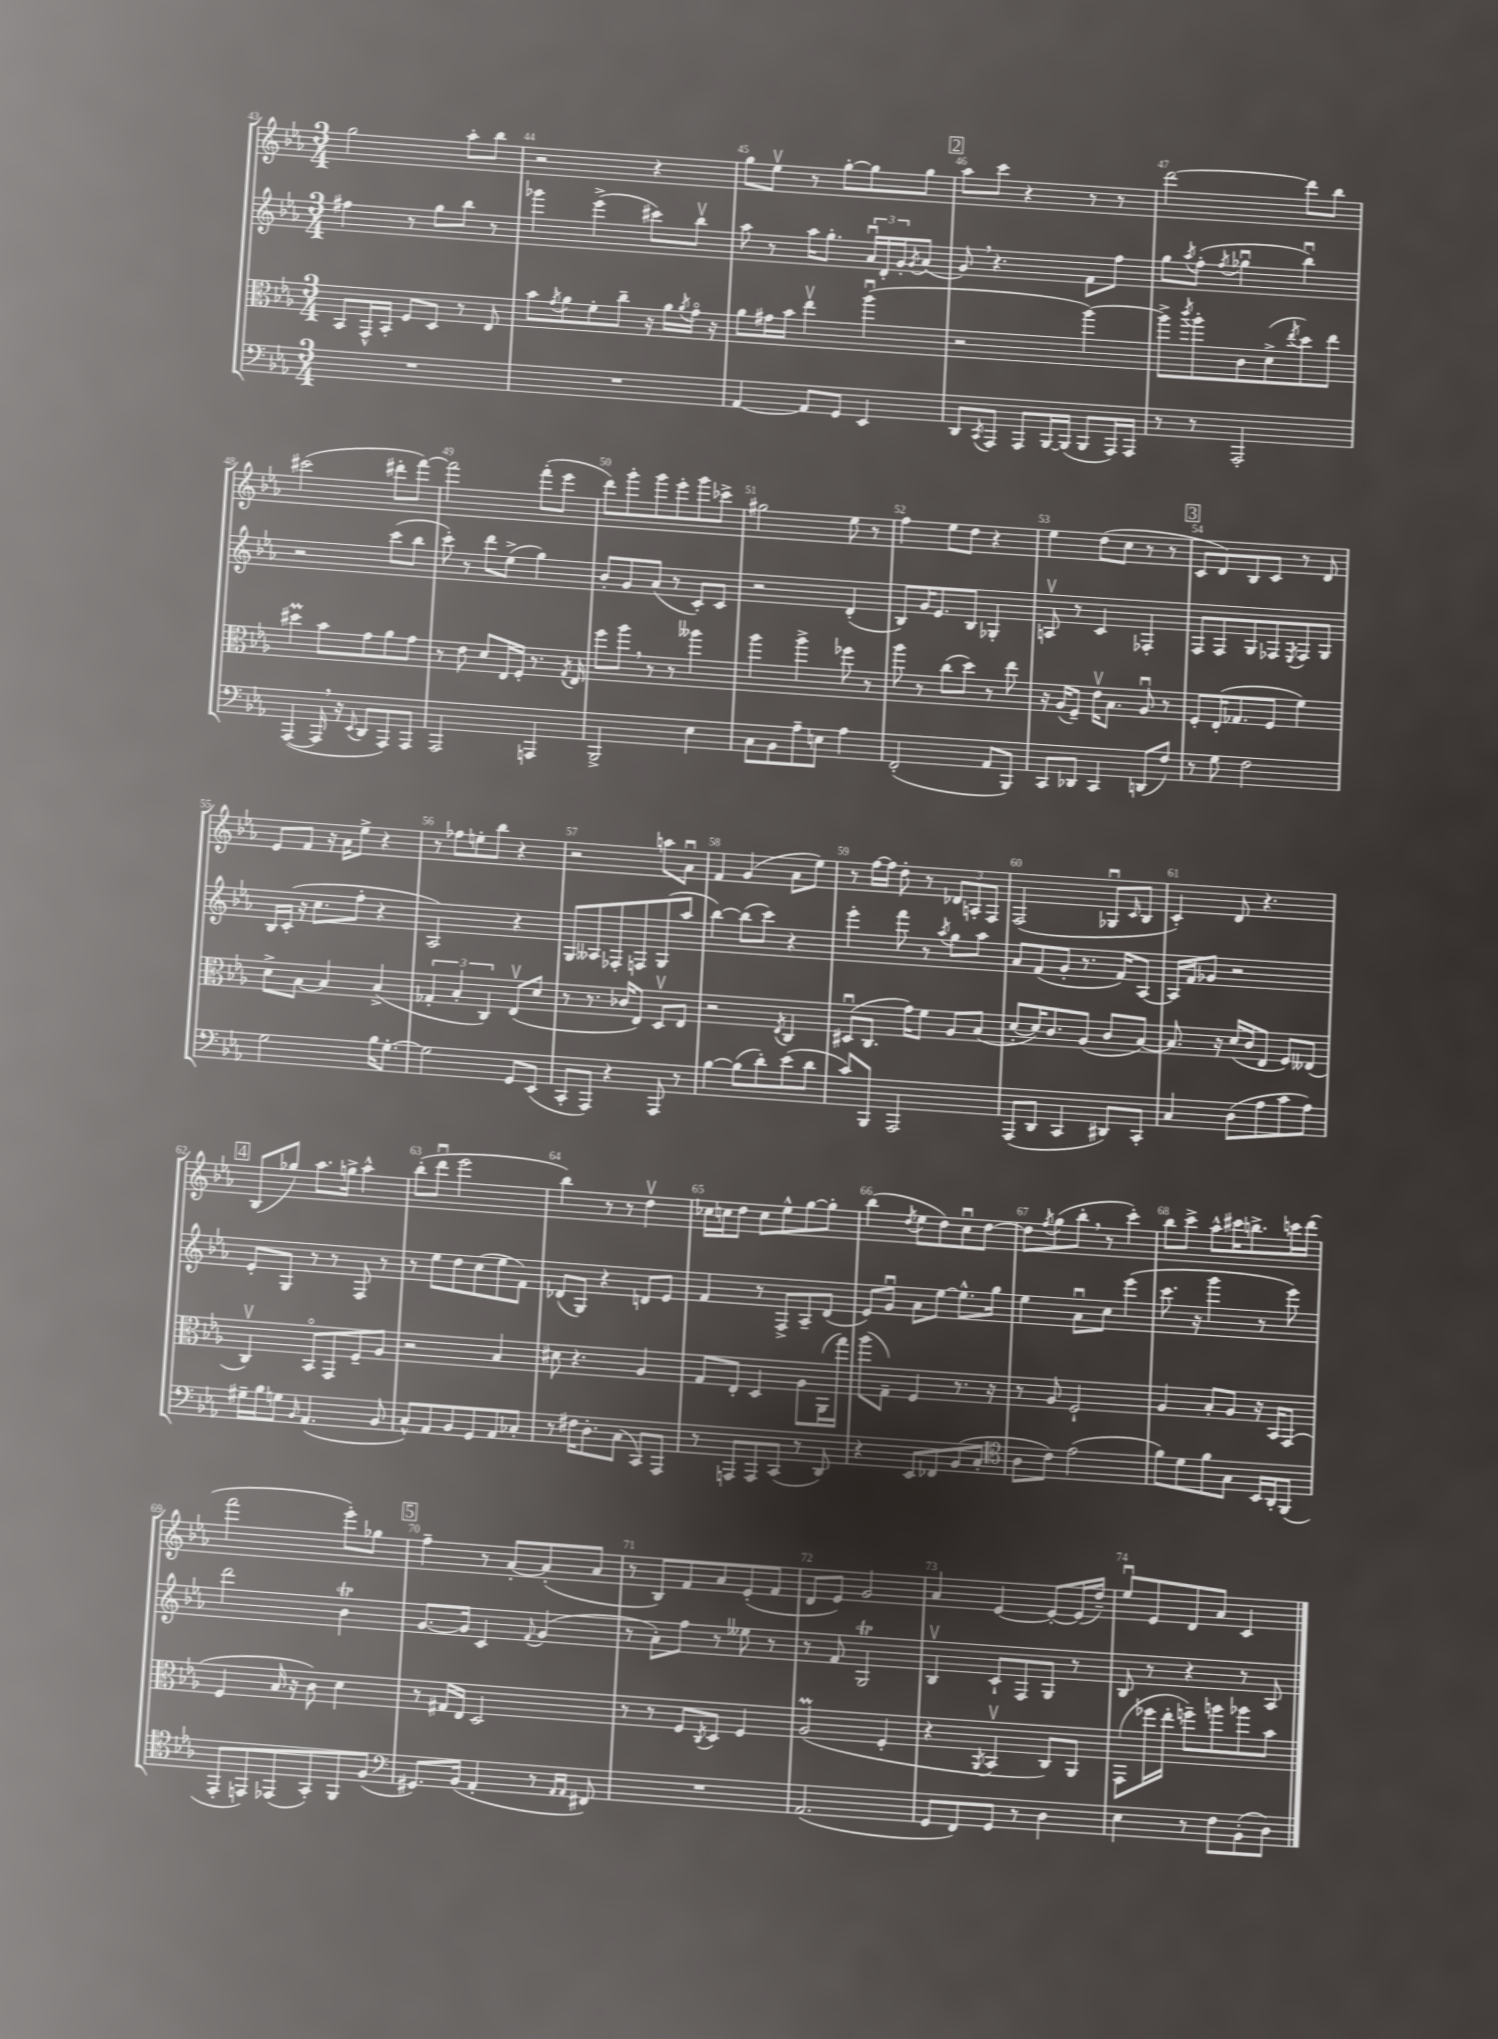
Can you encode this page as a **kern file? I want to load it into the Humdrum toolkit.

**kern	**kern	**kern	**kern
*staff4	*staff3	*staff2	*staff1
*clefF4	*clefC3	*clefG2	*clefG2
*k[b-e-a-]	*k[b-e-a-]	*k[b-e-a-]	*k[b-e-a-]
*M3/4	*M3/4	*M3/4	*M3/4
2.r	8BB-	4ff#	2gg
.	16GG^^	.	.
.	16BB-'	.	.
.	8F	8r	.
.	8D	8gg	.
.	8r	8bb-	8aa-'
.	8E-	8r	8bb-
=	=	=	=
2.r	8b-	4ggg-	2r
.	8qg	.	.
.	8a-	.	.
.	8f'	(4eee-^	.
.	8cc~	.	.
.	16r	8ccc#)	4r
.	16a-	.	.
.	8qa-	.	.
.	16go	8bb-v	.
.	16r	.	.
=	=	=	=
[4AA-	8a-	8aa-	8gg
.	16g#	8r	8ee-v
.	16b-	.	.
8AA-]	4ee-v	16aa-	8r
.	.	8.gg'	.
8GG	.	.	[8gg'
4EE-	(4aa-u	24a-u	8gg]
.	.	24d'	.
.	.	24g'	.
.	.	8qg	.
.	.	(8a-	8gg
=	=	=	=
8DD	2r	8g)	8aa-
8qCC	.	.	.
8AAA-	.	4.r	8ccc
8AAA-	.	.	4r
[16BBB-	.	.	.
(16BBB-]	.	.	.
8BBB-	[4aa-)	8f	8r
16AAA-)	.	8ff	8r
16AAA-	.	.	.
=	=	=	=
8r	8aa-^]	8gg	[2ddd
.	8qccc	8qaa-	.
8r	8aa-'	(8ff'	.
.	.	8qff	.
2AAA-'	8c	4gg-u	.
.	(8d^	.	.
.	8qee-	.	.
.	8dd)	4bb-u)	8ddd]
.	8ee-	.	8bb-
=	=	=	=
([4AAA-	4dd#	2r	(2ccc#
16AAA-]	8b-	.	.
16r	.	.	.
8qqEE-	.	.	.
8DD	8g	.	.
8AAA-)	8a-	(8ccc	8ddd#'
8AAA-	8g	8bb-	[8fff)
=	=	=	=
2AAA-	8r	8ccc')	2fff]
.	8e-	8r	.
.	8d	8ddd	.
.	16E-	(8ee-^	.
.	16F'	.	.
4AAA	8.r	4gg)	(8fff'
.	.	.	8eee-
.	8qG	.	.
.	16E-	.	.
=	=	=	=
2BBB-^	8ff	8b-'	8ddd)
.	8aa-	8g	8ggg'
.	8r	(8a-	8ggg
.	8r	8r	8eee-'
4E-	4aa--	8c')	8ggg
.	.	8c	8ccc-^
=	=	=	=
8C	4aa-	2r	2gg#
8BB-	.	.	.
8A-~	4aa-^	.	.
8E	.	.	.
4A-	8ff-	(4d'	8ee-
.	8r	.	8r
=	=	=	=
(2FF'	8aa-	8B-)	4ff
.	8r	16g	.
.	.	8.e-	.
.	(8cc	.	8ee-
.	8dd)	8B-	8dd
8AA-	8r	4G-'	4r
8BBB-)	8ee-	.	.
=	=	=	=
8CC	16r	8Av	4ee-
.	(16A-	.	.
8DD-	8F~)	8r	.
4CC	16e-v	4c	(8dd
.	8.B-	.	.
.	.	.	8cc
(8DD	8A-u	4F-'	8r
8F)	8r	.	8r
=	=	=	=
8r	8F'	8F	8c
8G	(16E-'	8F	8d)
.	8.G-	.	.
2F	.	8G	8B-
.	8F	8F-	8c
.	.	8qE-	.
.	4f)	8F-	8r
.	.	8G	8d
=	=	=	=
2G	8d^	16B-	8e-
.	.	(16c'	.
.	[8B-	16r	8f
.	.	8.cc	.
.	4B-]	.	16r
.	.	.	16a-
.	.	8ff'	8ee-^
16B-	(4B-^	4r	4r
[8.G'	.	.	.
=	=	=	=
2G]	6G-'	2A-)	8r
.	.	.	8ff-
.	6B-'	.	.
.	.	.	8ee'
.	6C)	.	.
.	.	.	8bb-
8GG	(8E-v	4r	4r
(8EE-	8d	.	.
=	=	=	=
8CC'	8r	8G	2r
8AAA-)	8.r	8A--	.
4r	.	8F-'	.
.	16c-	.	.
.	8E-)	8F	.
8AAA-	8Dv	(8G	8aa
8r	8E-	8aa-	8a-u
=	=	=	=
[4B-	2r	[4bb-)	4f
(8B-]	.	(8bb-]	(4g
8d')	.	8ccc)	.
.	8qE-	.	.
(8e-	4C	4r	8a-
8d	.	.	8ee-)
=	=	=	=
8c)	(8D#u	4eee-'	8r
8BBB-	8.C	.	[16ff
.	.	.	16ff]
2AAA-	.	8fff	8dd'
.	16g)	.	.
.	8f	8r	8r
.	.	8qaa-	.
.	8A-	8gg	12d-
.	.	.	12A'
.	(8B-	8aa-	.
.	.	.	12F
=	=	=	=
(8AAA-	[8d'	8a-	(2F
8DD	16d])	(8f	.
.	8.c	.	.
4CC	.	8g'	.
.	(8A-	8.r	.
8DD#)	8c	.	8G-u
.	.	16f)	.
.	.	.	16qqc
8CC'	[8B-)	[8A-	8B-
=	=	=	=
4C	8.B-]	16A-]	4c')
.	.	16f	.
.	.	8g-	.
.	16r	.	.
(8D	(16d	2r	8d
.	16c	.	.
8A-	8E-	.	4.r
8c	8F)	.	.
8A-)	(8E--	.	.
=	=	=	=
16G#~	4Cv)	8e-'	(8B-
16B-	.	.	.
8G	.	8G	8gg-)
16qqBB-	.	.	.
(4.AA-	8BB-o	8r	8.aa-
.	8GG	8r	.
.	.	.	16gg^
.	8F~	8F	4aa-^^
8BB-	8A-	8r	.
=	=	=	=
8C^^)	2r	8r	(8bb-'
8AA-	.	8ee-	8dddu
8BB-	.	8dd	2eee-
8GG	.	(8cc	.
8AA-	4B-	8ee-	.
8C-'	.	8f)	.
=	=	=	=
8r	8d#	(8d-	4bb-)
16F#	4.r	8G)	.
8.D'	.	.	.
.	.	4r	8r
(8C	.	.	8r
8CC)	4A-	8d	4ddv
8AAA-	.	8e-	.
=	=	=	=
8r	8G	4f	16cc-
.	.	.	16cc
8AAA	8E-'	.	8dd
8AAA	4D	8r	8cc
(8CC	.	8F^	8ee-^^
8r	8A-	8A-~	[8gg
8DD)	(16AA-	(8d	8gg']
.	16gg)	.	.
=	=	=	=
4r	(8aa-	8e-)	(4bb-
.	8G~)	8gu	.
.	.	.	8qdd
8EE-	4F	8a-	8ee-
8FF-	.	[8ee-	8dd)
(8BB-	8.r	8.ee-^^]	8ccu
8C'	.	.	[8dd
.	16r	16gg	.
=	=	=	=
*clefC4	*	*	*
8A-	8r	4ee-	8dd]
.	.	.	8qff
8c)	8A-	.	(8gg
(2e-	2F`	8a-u	8bb-'
.	.	8cc	8r
.	.	(4eee-	4ccc')
=	=	=	=
8f)	4A-	8.ccc	8bb-
8d	.	.	8ccc^
.	.	16r	.
8f	8B-'	4ggg	8aa-^^
8G	8A-	.	16ccc#
.	.	.	8.bb^
16BB-	16r	8r	.
16AA-'	16BB-	.	.
(8FF	(8GG	8eee-)	16ccc
.	.	.	(16ddd
=	=	=	=
8EE-'	4F	2ddd	2fff
8EE)	.	.	.
(8EE-	16B-	.	.
.	16r	.	.
8GG')	8c)	.	.
8FF	4d	4b-	8eee-')
(8F	.	.	8gg-
=	=	=	=
*clefF4	*	*	*
8.GG#)	8r	[8.g	4ff~
.	16G#	.	.
(16BB-	16E-	16g]	.
4AA-'	2D	4c	8r
.	.	.	[8a-'
.	.	8qqf	.
8r	.	(4g	(8a-']
16qqAA-	.	.	.
16qqAA-	.	.	.
8FF#)	.	.	8a-
=	=	=	=
2.r	8r	8r	8r
.	8r	8a-')	8B-)
.	8F	8ff	8f
.	8qC	.	.
.	8D	8r	8a-
.	4F	8ee--	(8e-'
.	.	8r	8f
=	=	=	=
(2.AA-	(2A-	8r	8d
.	.	8f	8e-)
.	.	2G	2g
.	4F'	.	.
=	=	=	=
8GG	4r	4B-v	4a-
8FF)	.	.	.
.	8qAA-	.	.
8GG	4BB-v	8c`	[4e-
8r	.	8F	.
4D	8C)	8G	8e-'_
.	8AA-	8r	(16e-]
.	.	.	16dd~)
=	=	=	=
4E-	(8GG	8B-	8ee-u
.	16ff-	8r	8e-
.	16ee-'	.	.
8r	8ff~)	4r	8d
8F	8aa	.	8a-
(8BB-'	8aa-	8r	4c
8D)	8b-	8A-	.
==	==	==	==
*-	*-	*-	*-
